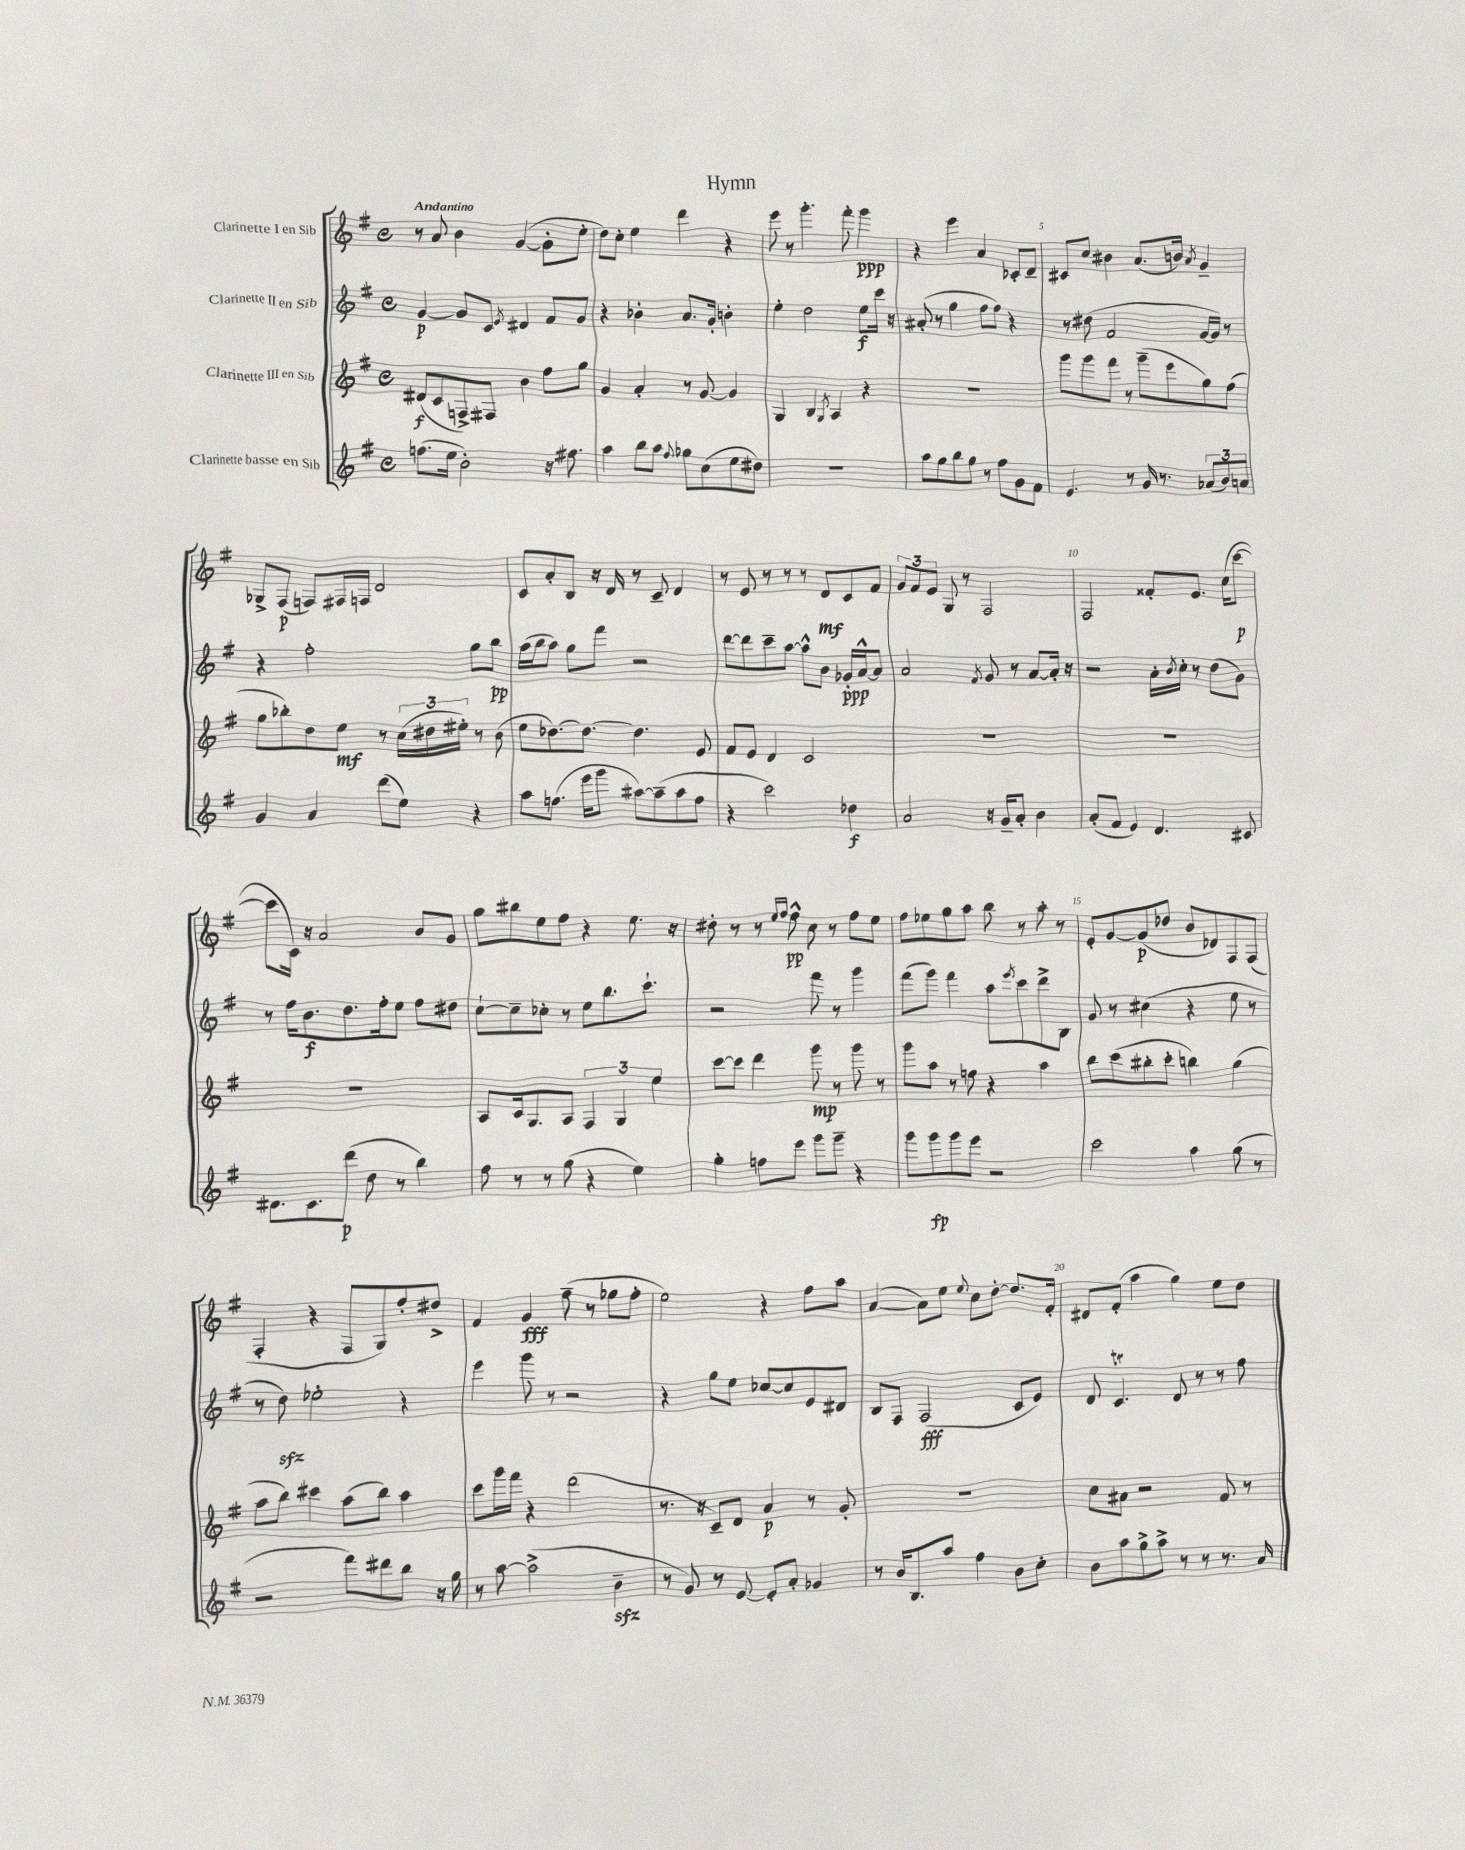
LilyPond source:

\header { title = "Hymn" }
<<
\new StaffGroup <<
\new Staff = "s0" \with { instrumentName = "Clarinette I en Sib" } {
    \clef treble \key g \major \defaultTimeSignature \time 4/4 \tempo "Andantino"
    r8 a'8 b'4 g'4~( g'8-. e''8-. |
    d''8) c''8-. e''4 d'''4 r4 |
    e'''8 r8 g'''4.-. fis'''8-. g'''4\ppp |
    r4 e'''4 a'4 ces'8-. d'8-- |
    cis'8 c''8 bis'4 a'8.( b'16) \acciaccatura { a'8 } g'4-- |
    ges8-> fis8\p( f8) fis16 f16 d'2 |
    c'8 a'8-. b8 r16 d'16 r8 c'8-- d'4 |
    r8 e'8 r8 r8 r8 d'8\mf c'8 fis'8 |
    \tuplet 3/2 { g'8 fis'8 e'8 } g8 r8 fis2 |
    fis2 fisis'8-. e'8. c''16( c'''8~\p |
    c'''8 c'16) r16 a'2 b'8 g'8 |
    g''8 bis''8 e''8 fis''8 r4 e''8. r16 |
    dis''8-. r8 r8 \grace { e''16 fis''16 } fis''8-^\pp c''8 r8 fis''8 e''8 |
    fis''8 ees''8 g''8 a''8 b''8 r8 a''8-. r8 |
    e'8-. g'8~ g'8\p( des''8 b'8 des'8) fis8 fis8( |
    fis4-. r4 fis8 g8) fis''8-. dis''8-> |
    fis'4 g'4\fff fis''8--( r8 ges''8 fis''8-. |
    e''2) r4 fis''8 a''8 |
    a'4~( a'8) e''8 \appoggiatura { e''8 } c''8 d''8~-. d''8. fis'16-. |
    dis'8 fis'8-.( a''4 g''4) e''8 d''8 \bar "|." |
}
\new Staff = "s1" \with { instrumentName = "Clarinette II en Sib" } {
    \clef treble \key g \major \defaultTimeSignature \time 4/4
    g'4~\p g'8 c'8 \acciaccatura { e'8 } dis'4 fis'8 g'8 |
    r4 bes'4-. a'8. g'16-. b'4-. |
    e''4-. d''2 e''8\f c'''16 r16 |
    ais'8-.( r8 g''4 fis''8 fis''8) r4 |
    r8 dis''8( fis'2 g'16~ g'16) r8 |
    r4 fis''2-. g''8 b''8\pp |
    a''16( b''16 a''8) g''8 fis'''8 r2 |
    d'''8~ d'''8 c'''8-- a''8~ a''8-^ b'8 ges'16-.\ppp a'16~-^ a'8 |
    a'2 \acciaccatura { fis'8 } g'8 r8 a'8~ a'16-. r16 |
    r2 a'16-. \acciaccatura { b'8 } c''16-. r8 d''8( g'8) |
    r8 fis''16 b'8.\f d''8. fis''16-. e''8 fis''8 dis''8 |
    c''8~-! c''8-- ces''8-. r8 e''8 b''8. c'''8.-! |
    r2 fis'''8 r8 g'''4 |
    fis'''8( g'''8) fis'''4 a''8 \acciaccatura { e'''8 } c'''8 d'''8-> b8 |
    g'8 r8 cis''4( r4 e''8 r8 |
    r8 d''8\sfz) ees''2-. r4 |
    e'''4 g'''8 r8 r2 |
    r4 g''8 e''8 ces''8~ ces''8 e'8 dis'8 |
    b8 fis8 fis2\fff( c'8 e'8) |
    d'8 c'4.\trill d'8 r8 r8 fis''8 \bar "|." |
}
\new Staff = "s2" \with { instrumentName = "Clarinette III en Sib" } {
    \clef treble \key g \major \defaultTimeSignature \time 4/4
    dis'8\f( c'8 f8->) fis8 b'4 fis''8 g''8 |
    g'4 a'4-. r8 g'8~ g'4 |
    g4 b4 \acciaccatura { g8 } a4 r4 |
    R1 |
    g'''8 g'''8 fis'''8 r8 g'''8--( e'''8 g''8) fis''8( |
    g''8 bes''8-.) d''8 e''8\mf r8 \tuplet 3/2 { c''16( dis''16 eis''16-.) } r8 b'8( |
    e''8 des''8.~) des''8.~ des''4. e'8 |
    fis'8 e'8 d'4 c'2 |
    R1 |
    R1 |
    R1 |
    a8 c'16 g8. a8 \tuplet 3/2 { fis4 g4 e''4 } |
    c'''8~ c'''8 d'''4 g'''8\mp r8 g'''8 r8 |
    g'''8 a''8 r8 f''8 r4 a''4 |
    b''8 c'''8( bis''8-. c'''8-. b''4) g''4( |
    a''8 b''8) cis'''4 a''8( b''8) a''4 |
    c'''8 g'''16 fis'''16 r4 d'''2( |
    r8. r16 c'8--) d'8 a'4\p r8 g'8-. |
    R1 |
    c''8 ais'8 r2 fis'8 r8 \bar "|." |
}
\new Staff = "s3" \with { instrumentName = "Clarinette basse en Sib" } {
    \clef treble \key g \major \defaultTimeSignature \time 4/4
    f''8.( e''16 b'2-.) r16 fis''8. |
    a''4 b''8 a''8 \appoggiatura { fis''8 } ges''8 c''8( e''8 dis''8) |
    R1 |
    a''8 g''8 b''8 g''8 r8 fis''8 g'8 fis'8 |
    e'4. r8 g'16 r8. \tuplet 3/2 { aes'8( b'8) a'8 } |
    g'4 a'4 d'''8( e''8) r4 |
    a''8 f''8.( e'''16 g'''8 ais''8~) ais''8--( ais''8 f''8 |
    r4 c'''2) des''4\f |
    a'2 r16 g'16-- a'8-. b'4 |
    a'8-.( fis'8 e'4) d'4. cis'8 |
    dis'8. c'8. d'''8\p( d''8 r8 b''4) |
    fis''8 r8 r8 g''8( r4 e''4) |
    g''4-. f''8 e'''8 g'''8 g'''8-- r4 |
    g'''8 g'''8\fp g'''8 e'''8 r2 |
    c'''2 a''4 g''8( r8 |
    r2 fis'''8) dis'''8 b''8 r16 g''16 |
    r8 a''8~ a''2->( b'4--\sfz |
    r8 g'8) r8 e'8~ e'8-. a'8-. ges'4 |
    r8 b'16 b8. a''8 fis''4 b'8 c''8-. |
    b'8 a''8 g''8-> a''8-> r8 r8 r8. a'16 \bar "|." |
}
>>
>>
\layout { \context { \Score \override BarNumber.break-visibility = ##(#f #t #t) barNumberVisibility = #(every-nth-bar-number-visible 5) } }
